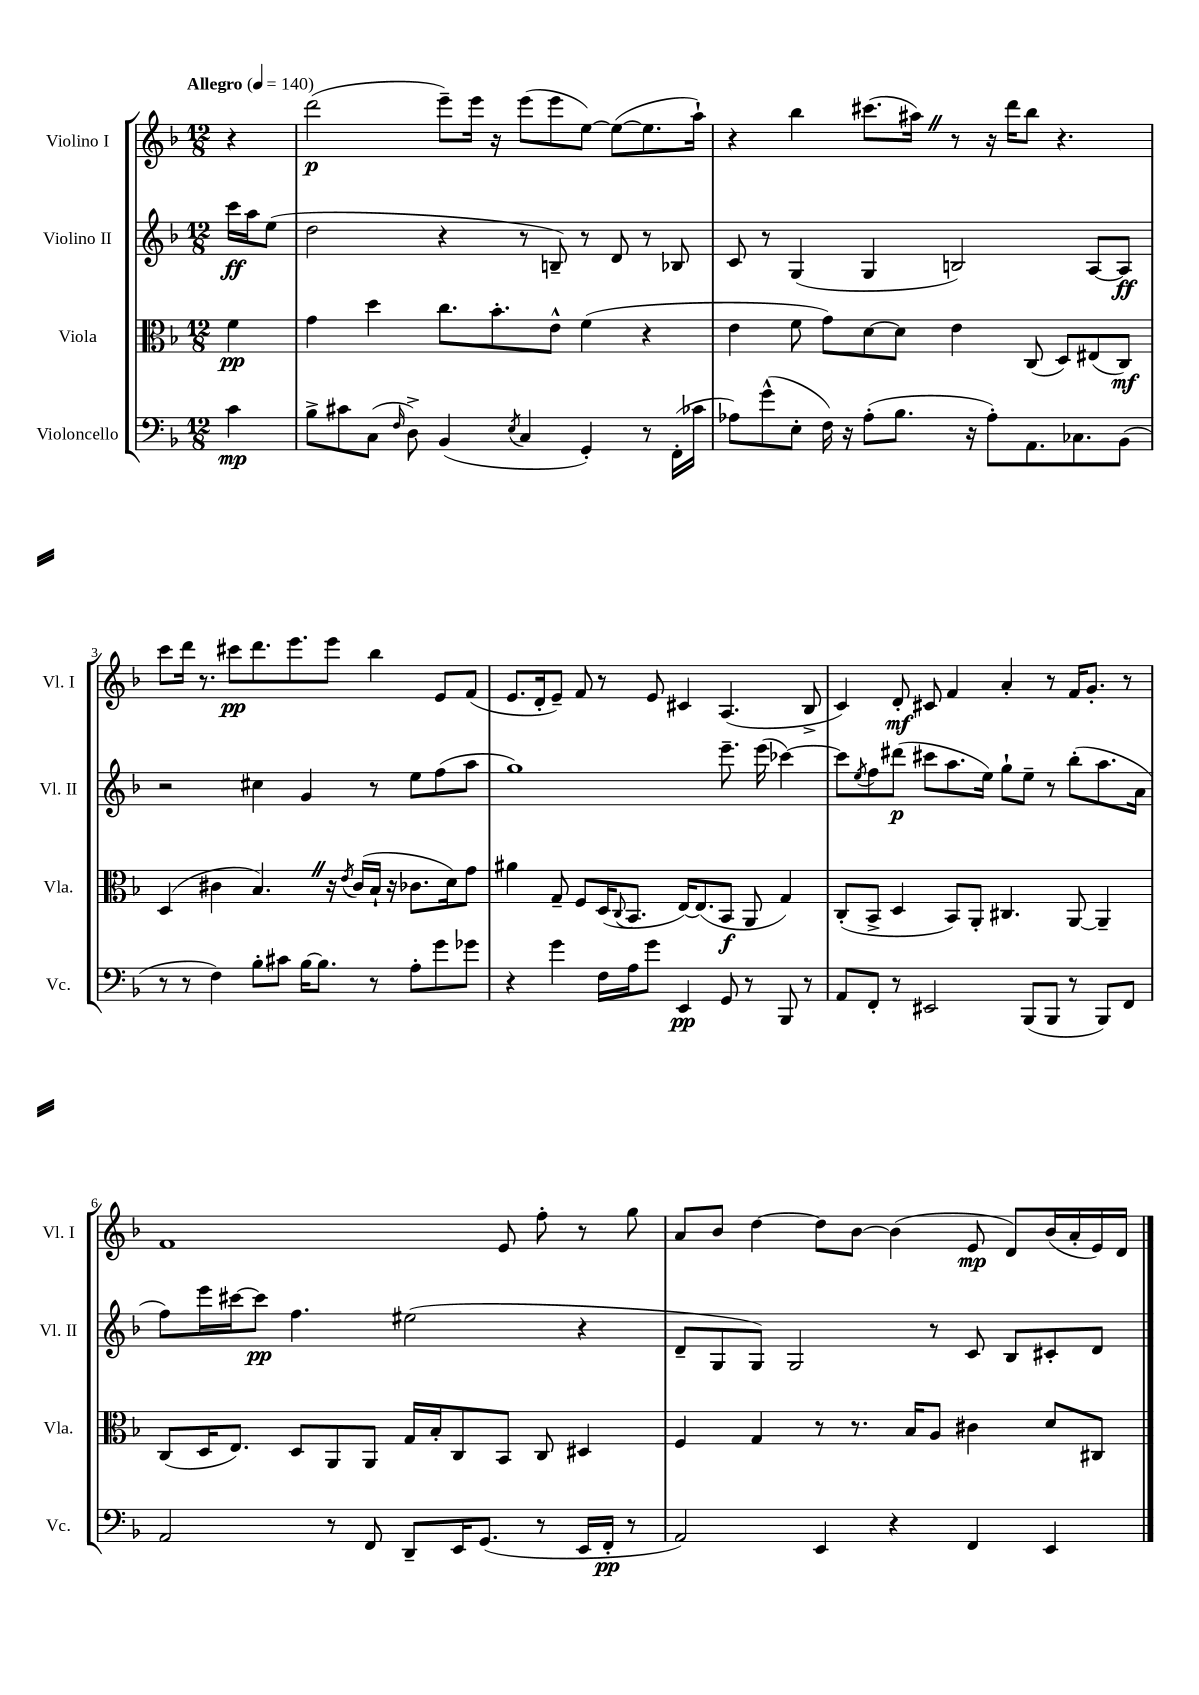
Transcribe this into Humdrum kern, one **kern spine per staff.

**kern	**dynam	**kern	**dynam	**kern	**dynam	**kern	**dynam
*part4	*part4	*part3	*part3	*part2	*part2	*part1	*part1
*staff4	*staff4	*staff3	*staff3	*staff2	*staff2	*staff1	*staff1
*I"Violoncello	*	*I"Viola	*	*I"Violino II	*	*I"Violino I	*
*I'Vc.	*	*I'Vla.	*	*I'Vl. II	*	*I'Vl. I	*
*clefF4	*	*clefC3	*	*clefG2	*	*clefG2	*
*k[b-]	*	*k[b-]	*	*k[b-]	*	*k[b-]	*
*M12/8	*	*M12/8	*	*M12/8	*	*M12/8	*
*MM140	*	*MM140	*	*MM140	*	*MM140	*
=	=	=	=	=	=	=	=
!	!	!	!	!	!	!LO:TX:a:B:t=Allegro	!
4c\	mp	4f\	pp	16ccc\LL	ff	4r	.
.	.	.	.	16aa\J	.	.	.
.	.	.	.	(8ee\J	.	.	.
=1	=1	=1	=1	=1	=1	=1	=1
8B-^\L	.	4g\	.	2dd\	.	(2ddd\	p
8c#X\	.	.	.	.	.	.	.
(8C\J	.	4dd\	.	.	.	.	.
16qqF/	.	.	.	.	.	.	.
8D^\)	.	.	.	.	.	.	.
(4BB-/	.	8.cc\L	.	4r	.	8eee~\L)	.
.	.	.	.	.	.	16eee\Jk	.
.	.	8.b-'\	.	.	.	16r	.
8qE/	.	.	.	.	.	.	.
4C/	.	.	.	8r	.	(8eee\L	.
.	.	8e^^\J	.	8Bn~/)	.	8eee\	.
4GG'/)	.	(4f\	.	8r	.	[8ee\J)	.
.	.	.	.	8d/	.	(8ee\L_	.
8r	.	4r	.	8r	.	8.ee\]	.
(16FF'\LL	.	.	.	8B-X/	.	.	.
16c-X\JJ	.	.	.	.	.	16aa`\Jk)	.
=2	=2	=2	=2	=2	=2	=2	=2
8A-X\L)	.	4e\	.	8c/	.	4r	.
(8g^^\	.	.	.	8r	.	.	.
8E'\J	.	8f\	.	(4G/	.	4bb-\	.
16F\)	.	8g\L)	.	.	.	.	.
16r	.	.	.	.	.	.	.
(8A-'\L	.	[8d\	.	4G/	.	(8.ccc#X\L	.
8.B-\J	.	8d\J]	.	.	.	.	.
.	.	.	.	.	.	16aa#XZ\Jk)	.
.	.	4e\	.	2Bn/)	.	8r	.
16r	.	.	.	.	.	.	.
8A-'\L)	.	.	.	.	.	16r	.
.	.	.	.	.	.	16ddd\KL	.
8.AA\	.	(8C/	.	.	.	8bb-\J	.
.	.	8D/L)	.	.	.	4.r	.
8.C-X\	.	.	.	.	.	.	.
.	.	(8E#X/	.	[8A/L	.	.	.
(8BB-\J	.	8C/J)	mf	8A/J]	ff	.	.
!!LO:LB:g=z
=3	=3	=3	=3	=3	=3	=3	=3
8r	.	(4D/	.	2r	.	8ccc\L	.
8r	.	.	.	.	.	16ddd\Jk	.
.	.	.	.	.	.	8.r	.
4F\)	.	4c#X\	.	.	.	.	.
.	.	.	.	.	.	8ccc#X\L	pp
8B-'\L	.	4.B-Z/)	.	4cc#X\	.	8.ddd\	.
8c#X\J	.	.	.	.	.	.	.
.	.	.	.	.	.	8.eee\	.
[16B-\KL	.	.	.	4g/	.	.	.
8.B-\J]	.	.	.	.	.	.	.
.	.	16r	.	.	.	8eee\J	.
.	.	8qe/	.	.	.	.	.
.	.	(16c#/LL	.	.	.	.	.
8r	.	16B-`/JJ	.	8r	.	4bb-\	.
.	.	16r	.	.	.	.	.
8A'\L	.	8.c-X\L	.	8ee\L	.	.	.
8g\	.	.	.	(8ff\	.	8e/L	.
.	.	16d\k)	.	.	.	.	.
8g-X\J	.	8g\J	.	8aa\J	.	(8f/J	.
=4	=4	=4	=4	=4	=4	=4	=4
4r	.	4a#X\	.	1gg)	.	8.e/L	.
.	.	.	.	.	.	16d'/k	.
4g\	.	8G~/	.	.	.	8e~/J)	.
.	.	8F/L	.	.	.	8f/	.
16F\LL	.	(16D/K	.	.	.	8r	.
.	.	8qqC/	.	.	.	.	.
16A\J	.	8.BB-/J	.	.	.	.	.
8g\J	.	.	.	.	.	8e/	.
4EE/	pp	[16E/KL)	.	.	.	4c#X/	.
.	.	(8.E/]	.	.	.	.	.
8GG/	.	8BB-/J	f	8.eee~\	.	(4.A/	.
8r	.	8AA/	.	.	.	.	.
.	.	.	.	(16eee\	.	.	.
8BBB-/	.	4G/)	.	[4ccc-X\)	.	.	.
8r	.	.	.	.	.	8B-^/	.
=5	=5	=5	=5	=5	=5	=5	=5
8AA/L	.	(8C'/L	.	8ccc-\L]	.	4c/)	.
.	.	.	.	8qee/	.	.	.
8FF'/J	.	8BB-^/J	.	8ff\	.	.	.
8r	.	4D/	.	(8ddd#X\J	p	8d'/	mf
2EE#X/	.	.	.	8ccc#X\L	.	8c#X/	.
.	.	8BB-/L)	.	8.aa\	.	4f/	.
.	.	8AA'/J	.	.	.	.	.
.	.	.	.	16ee\Jk)	.	.	.
.	.	4.C#X/	.	8gg`\L	.	4a'/	.
(8BBB-/L	.	.	.	8ee~\J	.	.	.
8BBB-/J	.	.	.	8r	.	8r	.
8r	.	[8AA/	.	(8bb-'\L	.	16f/KL	.
.	.	.	.	.	.	8.g'/J	.
8BBB-/L)	.	4AA~/]	.	8.aa\	.	.	.
8FF/J	.	.	.	.	.	8r	.
.	.	.	.	16a\Jk	.	.	.
!!LO:LB:g=z
=6	=6	=6	=6	=6	=6	=6	=6
2AA/	.	(8C/L	.	8ff\L)	.	1f	.
.	.	16D/K	.	16eee\L	.	.	.
.	.	8.E/J)	.	[16ccc#X\J	.	.	.
.	.	.	.	8ccc#\J]	pp	.	.
.	.	8D/L	.	4.ff\	.	.	.
8r	.	8AA/	.	.	.	.	.
8FF/	.	8AA/J	.	.	.	.	.
8DD~/L	.	16G/LL	.	(2ee#X\	.	.	.
.	.	16B-'/J	.	.	.	.	.
16EE/K	.	8C/	.	.	.	.	.
(8.GG/J	.	.	.	.	.	.	.
.	.	8BB-/J	.	.	.	8e/	.
8r	.	8C/	.	.	.	8ff'\	.
16EE/LL	.	4D#X/	.	4r	.	8r	.
16FF'/JJ	pp	.	.	.	.	.	.
8r	.	.	.	.	.	8gg\	.
=7	=7	=7	=7	=7	=7	=7	=7
2AA/)	.	4F/	.	8d~/L	.	8a/L	.
.	.	.	.	8G/	.	8b-/J	.
.	.	4G/	.	8G/J)	.	[4dd\	.
.	.	.	.	2G/	.	.	.
4EE/	.	8r	.	.	.	8dd\L]	.
.	.	8.r	.	.	.	[8b-\J	.
4r	.	.	.	.	.	(4b-\]	.
.	.	16B-/KL	.	.	.	.	.
.	.	8A/J	.	8r	.	.	.
4FF/	.	4c#X\	.	8c/	.	8e/	mp
.	.	.	.	8B-/L	.	8d/L)	.
4EE/	.	8d/L	.	8c#X'/	.	(16b-/L	.
.	.	.	.	.	.	16a'/	.
.	.	8C#X/J	.	8d/J	.	16e/)	.
.	.	.	.	.	.	16d/JJ	.
==	==	==	==	==	==	==	==
*-	*-	*-	*-	*-	*-	*-	*-
